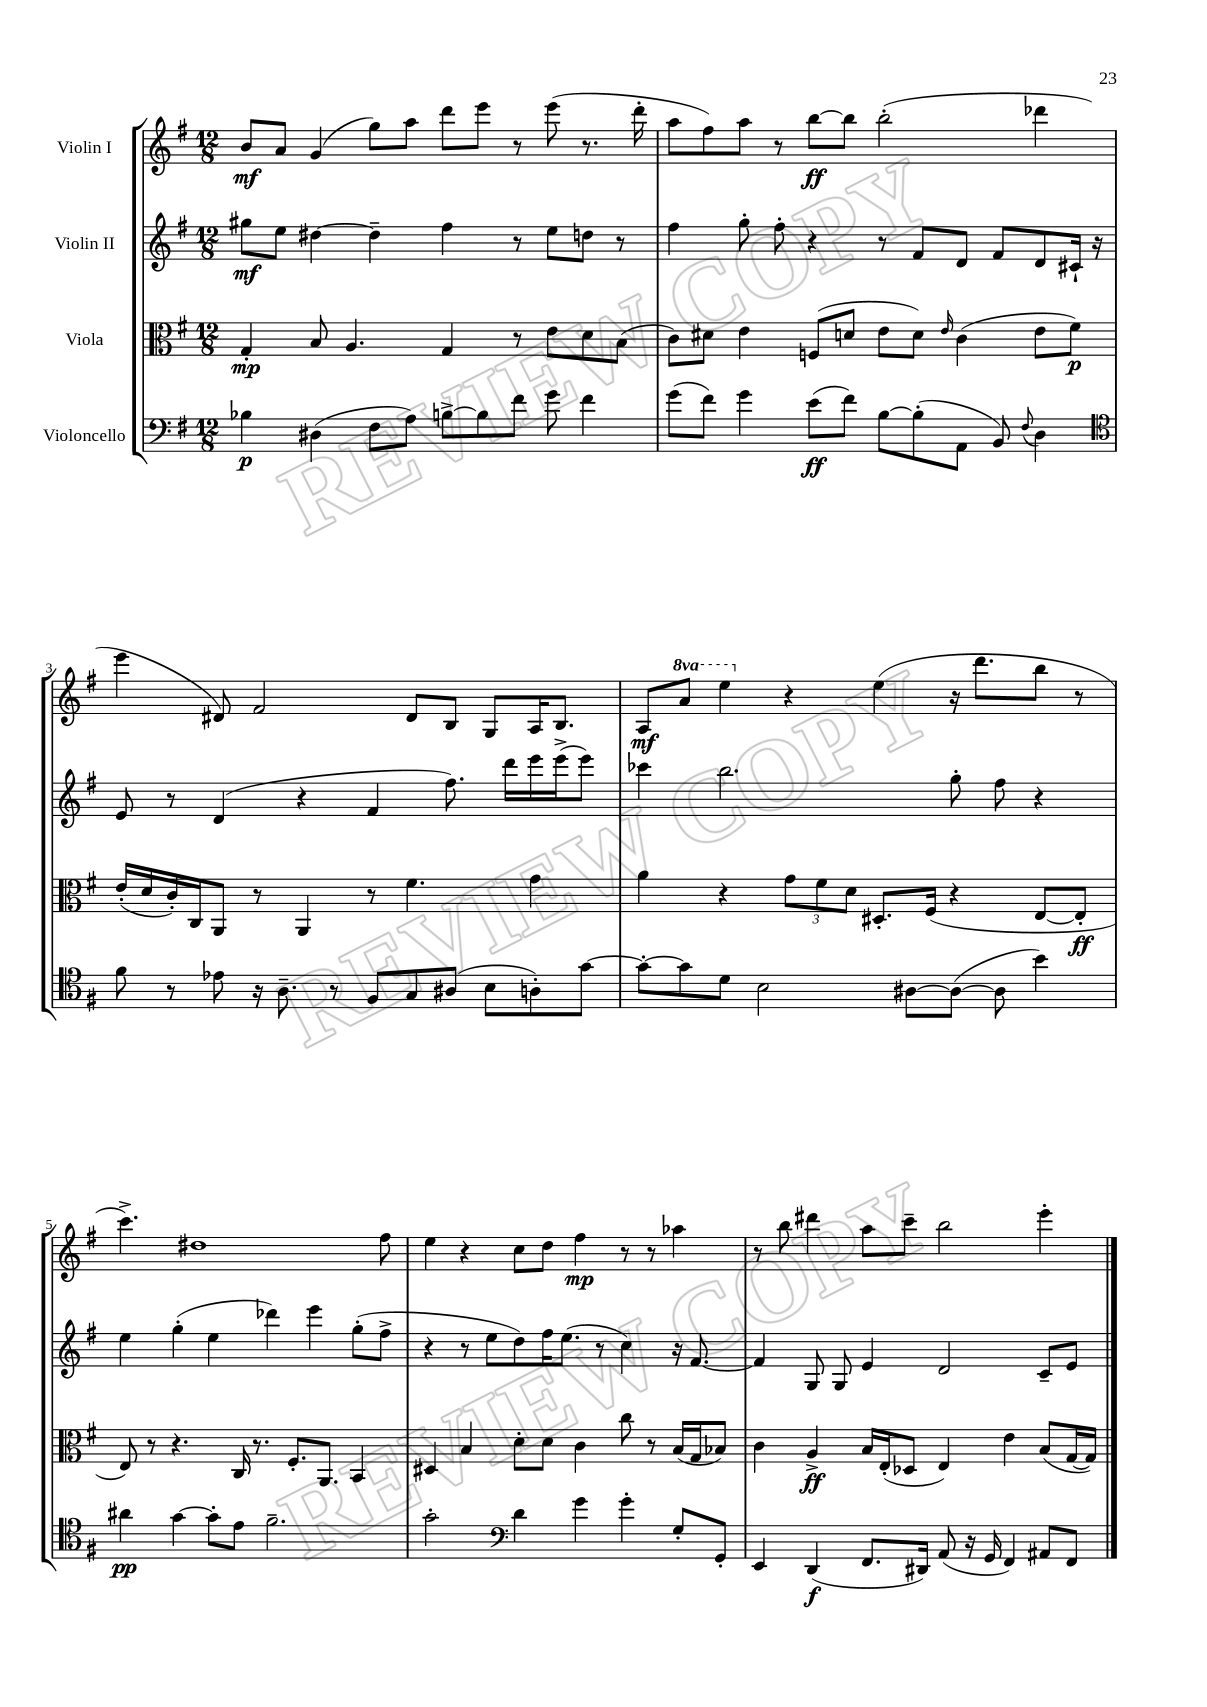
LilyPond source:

<<
\new StaffGroup <<
\new Staff = "s0" \with { instrumentName = "Violin I" } {
    \clef treble \key g \major \numericTimeSignature \time 12/8 \set Staff.ottavationMarkups = #ottavation-simple-ordinals
    b'8\mf a'8 g'4( g''8) a''8 d'''8 e'''8 r8 e'''8( r8. d'''16-. |
    a''8 fis''8) a''8 r8 b''8~\ff b''8 b''2-.( des'''4 |
    e'''4 dis'8) fis'2 dis'8 b8 g8 a16 b8. |
    a8\mf \ottava #1 a''8 e'''4 \ottava #0 r4 e''4( r16 d'''8. b''8 r8 |
    c'''4.->) dis''1 fis''8 |
    e''4 r4 c''8 d''8 fis''4\mp r8 r8 aes''4 |
    r8 b''8 dis'''4 a''8 c'''8-- b''2 e'''4-. \bar "|." |
}
\new Staff = "s1" \with { instrumentName = "Violin II" } {
    \clef treble \key g \major \numericTimeSignature \time 12/8
    gis''8\mf e''8 dis''4~ dis''4-- fis''4 r8 e''8 d''8 r8 |
    fis''4 g''8-. fis''8-. r4 r8 fis'8 d'8 fis'8 d'8 cis'16-! r16 |
    e'8 r8 d'4( r4 fis'4 fis''8.) d'''16 e'''16 e'''16->( e'''8) |
    ces'''4 b''2. g''8-. fis''8 r4 |
    e''4 g''4-.( e''4 des'''4) e'''4 g''8-.( fis''8-> |
    r4 r8 e''8 d''8) fis''16 e''8.( r8 c''4) r16 fis'8.~ |
    fis'4 g8 g8 e'4 d'2 c'8-- e'8 \bar "|." |
}
\new Staff = "s2" \with { instrumentName = "Viola" } {
    \clef alto \key g \major \numericTimeSignature \time 12/8
    g4-.\mp b8 a4. g4 r8 e'8 d'8 b8( |
    c'8) dis'8 e'4 f8( d'8 e'8 d'8) \grace { e'16 } c'4( e'8 fis'8\p) |
    e'16-.( d'16 c'16-.) c16 a,8 r8 a,4 r8 fis'4. g'4 |
    a'4 r4 \tuplet 3/2 { g'8 fis'8 d'8 } dis8.-. fis16( r4 e8~ e8-.\ff |
    e8) r8 r4. c16 r8. fis8.-. a,8. b,4 |
    dis4 b4 d'8-. d'8 c'4 c''8 r8 b16( g16 bes8) |
    c'4 a4->\ff b16 e16-.( des8 e4) e'4 b8( g16~ g16) \bar "|." |
}
\new Staff = "s3" \with { instrumentName = "Violoncello" } {
    \clef bass \key g \major \numericTimeSignature \time 12/8
    bes4\p dis4( fis8 a8) b8~-> b8 fis'8 g'8 fis'4 |
    g'8( fis'8) g'4 e'8\ff( fis'8) b8~ b8-.( a,8 b,8) \appoggiatura { fis8 } d4 |
    \clef tenor fis'8 r8 ees'8 r16 a8.-- r8 fis8 g8 ais8( b8 a8-.) g'8~ |
    g'8~-. g'8 d'8 b2 ais8~ ais8~( ais8 b'4) |
    ais'4\pp g'4~ g'8-. e'8 fis'2.-- |
    g'2-. \clef bass d'4 g'4 g'4-. g8-. g,8-. |
    e,4 d,4\f( fis,8. dis,16) a,8( r16 g,16 fis,4) ais,8 fis,8 \bar "|." |
}
>>
>>
